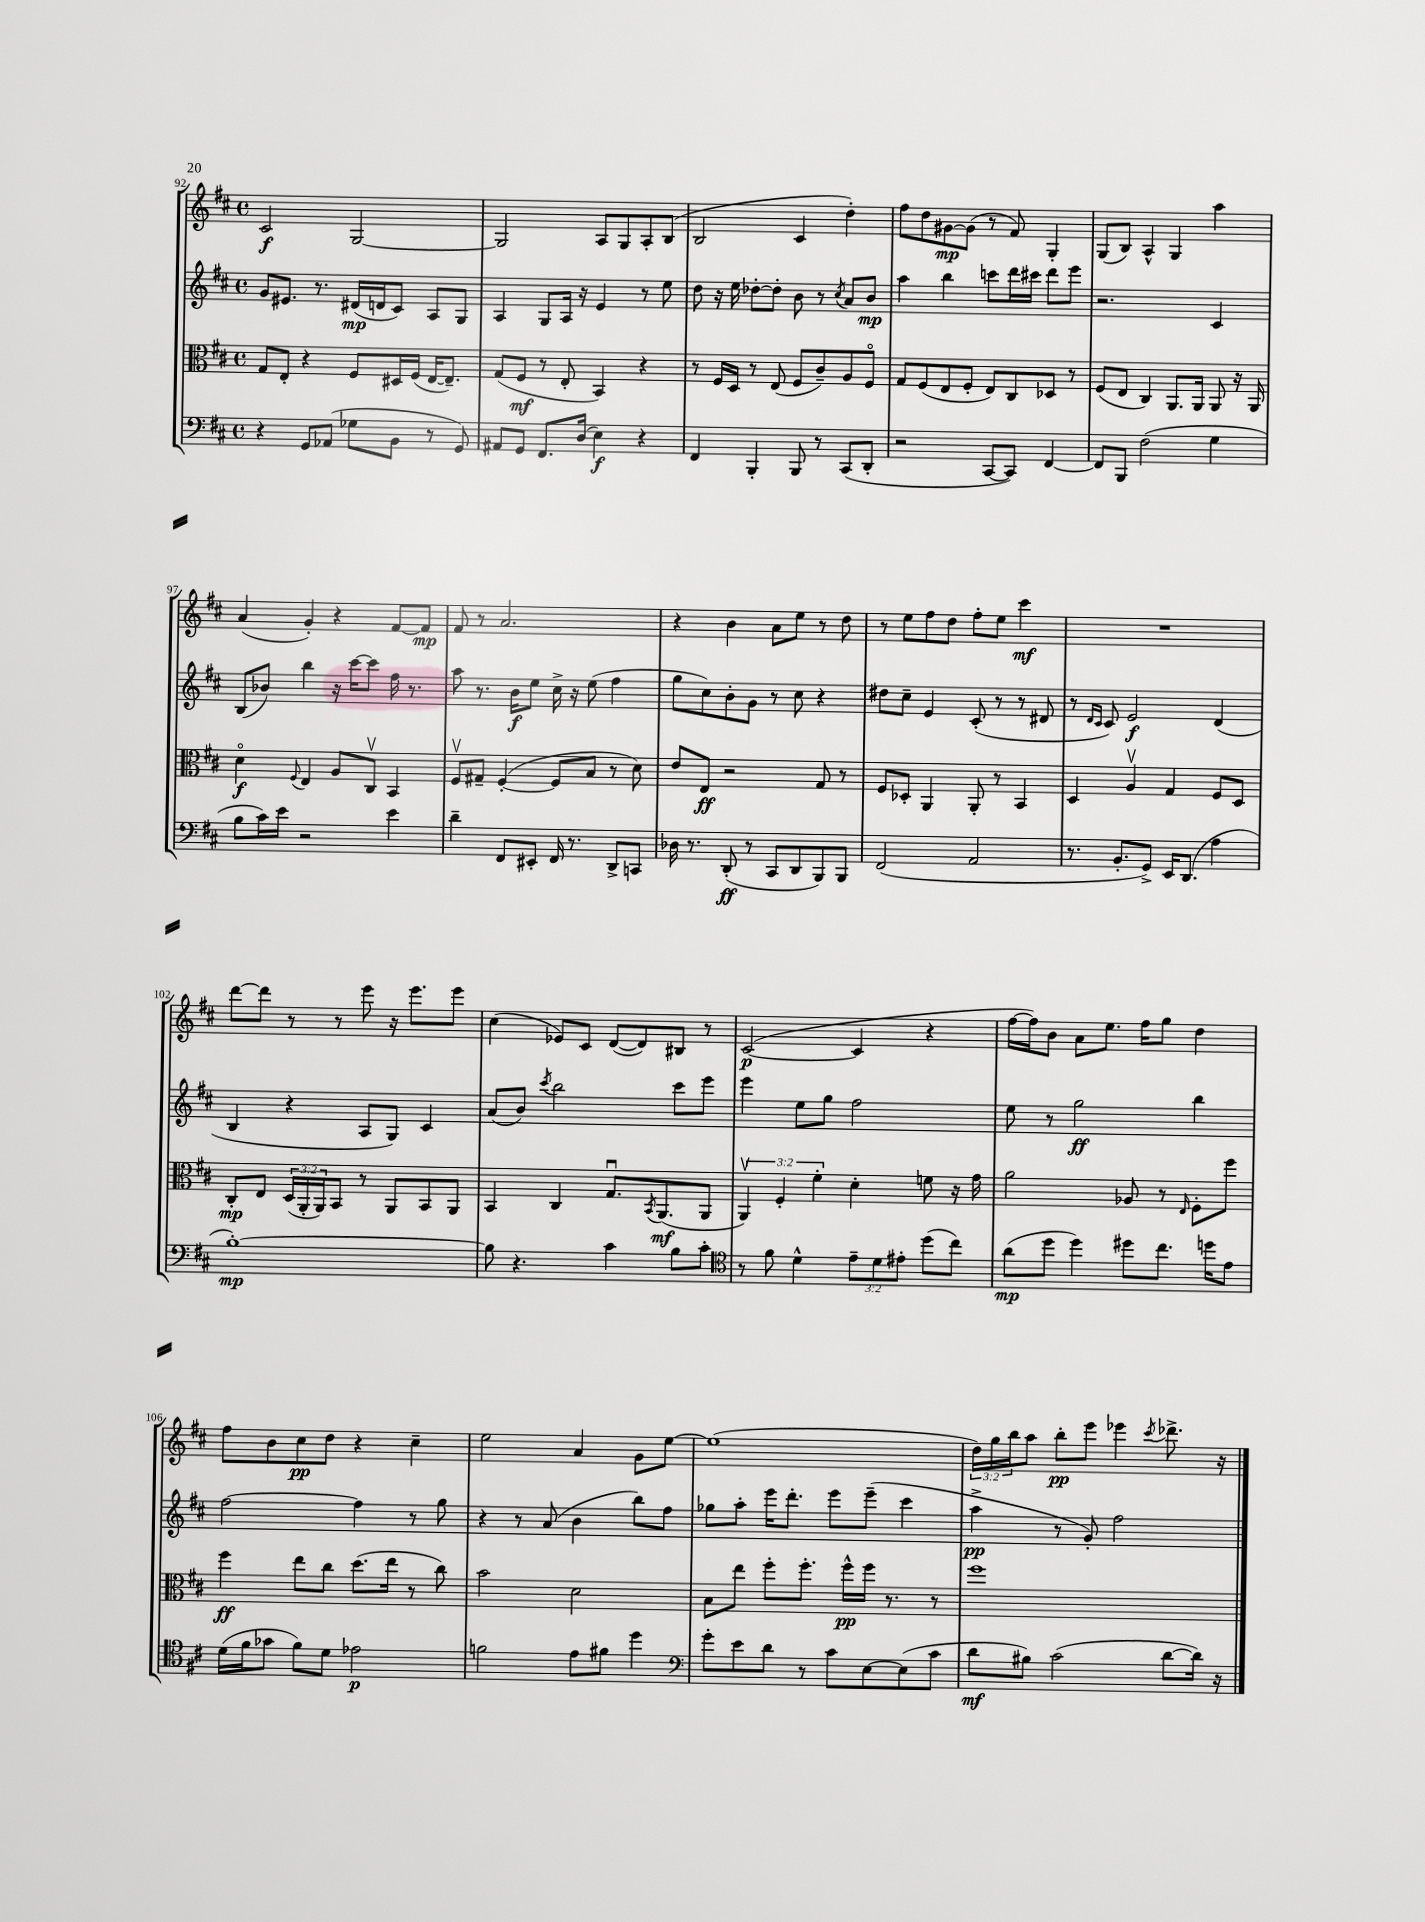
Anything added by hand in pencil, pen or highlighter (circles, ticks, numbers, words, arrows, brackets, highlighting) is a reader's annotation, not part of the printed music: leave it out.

**kern	**dynam	**kern	**dynam	**kern	**dynam	**kern	**dynam
*part4	*part4	*part3	*part3	*part2	*part2	*part1	*part1
*staff4	*staff4	*staff3	*staff3	*staff2	*staff2	*staff1	*staff1
*clefF4	*	*clefC3	*	*clefG2	*	*clefG2	*
*k[f#c#]	*	*k[f#c#]	*	*k[f#c#]	*	*k[f#c#]	*
*M4/4	*	*M4/4	*	*M4/4	*	*M4/4	*
*met(c)	*	*met(c)	*	*met(c)	*	*met(c)	*
=92	=92	=92	=92	=92	=92	=92	=92
4r	.	8G/L	.	8g/L	.	2c#/	f
.	.	8E'/J	.	8.e#X/J	.	.	.
8GG/L	.	4r	.	.	.	.	.
.	.	.	.	8.r	.	.	.
(8AA-X/J	.	.	.	.	.	.	.
8G-X\L	.	8F#/L	.	(16d#X/LL	mp	[2G/	.
.	.	.	.	16dn/J	.	.	.
8BB\J	.	16D#X/L	.	8c#/J)	.	.	.
.	.	(16F#/JJ	.	.	.	.	.
8r	.	[16E/KL	.	8A/L	.	.	.
.	.	8.E~/J])	.	.	.	.	.
8GG/)	.	.	.	8G/J	.	.	.
=93	=93	=93	=93	=93	=93	=93	=93
8AA#X/L	.	(8G/L	.	4A/	.	2G/]	.
8GG/J	.	8F#/J	mf	.	.	.	.
8.FF#/L	.	8r	.	8G/L	.	.	.
.	.	8E'/	.	16A/Jk	.	.	.
(16D/Jk	.	.	.	16r	.	.	.
4E\)	f	4BB/)	.	4e/	.	8A/L	.
.	.	.	.	.	.	8G/	.
4r	.	4r	.	8r	.	8A'/	.
.	.	.	.	8ee\	.	(8B/J	.
=94	=94	=94	=94	=94	=94	=94	=94
4FF#/	.	8r	.	8dd\	.	2B/	.
.	.	16F#/LL	.	16r	.	.	.
.	.	16D/JJ	.	16ee\	.	.	.
4BBB'/	.	8r	.	[8dd-X'\L	.	.	.
.	.	(8E/	.	8dd-'\J]	.	.	.
8BBB/	.	8F#/L	.	8b\	.	4c#/	.
8r	.	8c#~/)	.	8r	.	.	.
.	.	.	.	8qcc#/	.	.	.
(8CC#/L	.	8A/	.	8a/L	.	4dd'\)	.
8DD'/J	.	8F#/J	.	8b/J	mp	.	.
=95	=95	=95	=95	=95	=95	=95	=95
2r	.	8G/L	.	4aa\	.	8ff#\L	.
.	.	(8F#/	.	.	.	8dd\	.
.	.	8E/	.	4bb\	.	[8g#X\	mp
.	.	8F#'/J	.	.	.	(8g#\J]	.
[8CC#/L	.	8E/L)	.	8cccn\L	.	8r	.
8CC#/J])	.	8C#/	.	16ddd\L	.	8f#/)	.
.	.	.	.	16ccc#X\JJ	.	.	.
[4FF#/	.	8D-X/J	.	8ddd\L	.	4G'/	.
.	.	8r	.	8eee\J	.	.	.
=96	=96	=96	=96	=96	=96	=96	=96
8FF#/L]	.	(8F#/L	.	2.r	.	(8G/L	.
8BBB/J	.	8E/J	.	.	.	8B/J)	.
(2F#\	.	4C#/)	.	.	.	4A^^/	.
.	.	8.AA/L	.	.	.	4G/	.
.	.	16AA/Jk	.	.	.	.	.
4G\	.	8AA/	.	4c#/	.	4aa\	.
.	.	16r	.	.	.	.	.
.	.	16AA/	.	.	.	.	.
!!LO:LB:g=z
=97	=97	=97	=97	=97	=97	=97	=97
8B\L	.	4d\	f	(8B/L	.	(4a/	.
16c#\L)	.	.	.	8b-X/J)	.	.	.
16e\JJ	.	.	.	.	.	.	.
.	.	8qqF#/	.	.	.	.	.
2r	.	4E/	.	4bb\	.	4g'/)	.
.	.	8A/L	.	16r	.	4r	.
.	.	.	.	[16ccc#\KL	.	.	.
.	.	8C#v/J	.	8ccc#\J]	.	.	.
4e\	.	4BB/	.	16ff#\	.	[8f#/L	.
.	.	.	.	8.r	.	.	.
.	.	.	.	.	.	8f#/J]	mp
=98	=98	=98	=98	=98	=98	=98	=98
4d~\	.	8F#v/L	.	8aa\	.	8f#/	.
.	.	8G#X~/J	.	8.r	.	8r	.
8FF#/L	.	([4F#'/	.	.	.	2.a/	.
.	.	.	.	16b\KL	f	.	.
8EE#X'/J	.	.	.	8ee\J	.	.	.
16FF#/	.	8F#/L]	.	16cc#^\	.	.	.
8.r	.	.	.	16r	.	.	.
.	.	8B/J	.	(8ee\	.	.	.
8DD^/L	.	8r	.	4ff#\	.	.	.
8CCn/J	.	8d\)	.	.	.	.	.
=99	=99	=99	=99	=99	=99	=99	=99
16D-X\	.	8e/L	.	8gg\L	.	4r	.
8.r	.	.	.	.	.	.	.
.	.	8E/J	ff	8cc#\)	.	.	.
(8DD'/	ff	2r	.	8b'\	.	4b\	.
8r	.	.	.	8g\J	.	.	.
8CC#/L	.	.	.	8r	.	8a\L	.
8DD/	.	.	.	8cc#\	.	8ee\J	.
8BBB/)	.	8G/	.	4r	.	8r	.
8BBB/J	.	8r	.	.	.	8dd\	.
=100	=100	=100	=100	=100	=100	=100	=100
(2FF#/	.	8F#/L	.	8dd#X\L	.	8r	.
.	.	8D-X'/J	.	8cc#~\J	.	8ee\L	.
.	.	4AA/	.	4e/	.	8ff#\	.
.	.	.	.	.	.	8dd\J	.
2AA/	.	8AA'/	.	(8c#'/	.	8ff#'\L	.
.	.	8r	.	8r	.	8ee\J	.
.	.	4BB/	.	8r	.	4ccc#\	mf
.	.	.	.	8d#X/	.	.	.
=101	=101	=101	=101	=101	=101	=101	=101
8.r	.	4D/	.	8r	.	1r	.
.	.	.	.	16qqd/LL	.	.	.
.	.	.	.	16qqc#/JJ	.	.	.
.	.	.	.	8c#/)	.	.	.
8.BB'/L	.	.	.	.	.	.	.
.	.	4Av/	.	2e/	f	.	.
8GG^/J)	.	.	.	.	.	.	.
16EE/KL	.	4G/	.	.	.	.	.
(8.DD/J	.	.	.	.	.	.	.
4A\	.	8F#/L	.	(4d/	.	.	.
.	.	8D/J	.	.	.	.	.
!!LO:LB:g=z
=102	=102	=102	=102	=102	=102	=102	=102
[1B')	mp	8C#'/L	mp	4B/	.	[8ddd\L	.
.	.	8E/J	.	.	.	8ddd\J]	.
.	.	(24D/LL	.	4r	.	8r	.
.	.	24AA'/	.	.	.	.	.
.	.	24AA/J)	.	.	.	.	.
.	.	8BB/J	.	.	.	8r	.
.	.	8r	.	8A/L	.	8eee\	.
.	.	8AA/L	.	8G/J)	.	16r	.
.	.	.	.	.	.	8.eee\L	.
.	.	8BB/	.	4c#/	.	.	.
.	.	8AA/J	.	.	.	8eee\J	.
=103	=103	=103	=103	=103	=103	=103	=103
8B\]	.	4BB/	.	(8a/L	.	(4cc#\	.
4.r	.	.	.	8b/J)	.	.	.
.	.	.	.	8qccc#/	.	.	.
.	.	4C#/	.	2bb\	.	8e-X/L)	.
.	.	.	.	.	.	8c#/J	.
4c#\	.	8.Gu/L	.	.	.	([8d/L	.
.	.	.	.	.	.	8d/])	.
.	.	8qBB/	.	.	.	.	.
.	.	(8.AA/	mf	.	.	.	.
8B\L	.	.	.	8ccc#\L	.	8B#X/J	.
8c#'\J	.	8AA/J	.	8eee\J	.	8r	.
=104	=104	=104	=104	=104	=104	=104	=104
*clefC4	*	*	*	*	*	*	*
8r	.	6AAv/)	.	4eee\	.	([2c#/	p
8f#\	.	.	.	.	.	.	.
.	.	6F#'/	.	.	.	.	.
4d^^\	.	.	.	8ee\L	.	.	.
.	.	6f#'\	.	.	.	.	.
.	.	.	.	8gg\J	.	.	.
12e~\L	.	4d'\	.	2ff#\	.	4c#/]	.
12d\	.	.	.	.	.	.	.
12e#X'\J	.	.	.	.	.	.	.
(8dd\L	.	8fn\	.	.	.	4r	.
8cc#\J)	.	16r	.	.	.	.	.
.	.	16g\	.	.	.	.	.
=105	=105	=105	=105	=105	=105	=105	=105
(8a\L	mp	2a\	.	8ee\	.	[16ff#\LL	.
.	.	.	.	.	.	16ff#\J])	.
8dd\J	.	.	.	8r	.	8b\J	.
4dd\)	.	.	.	2gg\	ff	8a\L	.
.	.	.	.	.	.	8.ee\J	.
8dd#X\L	.	8A-X/	.	.	.	.	.
.	.	.	.	.	.	16ff#\KL	.
8.cc#\J	.	8r	.	.	.	8gg\J	.
.	.	16qqE/	.	.	.	.	.
.	.	8F#'\L	.	4bb\	.	4dd\	.
16ddn\KL	.	.	.	.	.	.	.
8e\J	.	8ff#\J	.	.	.	.	.
!!LO:LB:g=z
=106	=106	=106	=106	=106	=106	=106	=106
(16d\LL	.	4ff#\	ff	[2ff#\	.	8ff#\L	.
16f#\J	.	.	.	.	.	.	.
8g-X\J	.	.	.	.	.	8b\	.
8f#\L)	.	8ee\L	.	.	.	8cc#\	pp
8d\J	.	8cc#\J	.	.	.	8dd\J	.
2e-X\	p	(8.dd\L	.	4ff#\]	.	4r	.
.	.	16ee\Jk	.	.	.	.	.
.	.	8r	.	8r	.	4cc#~\	.
.	.	8cc#\)	.	8gg\	.	.	.
=107	=107	=107	=107	=107	=107	=107	=107
2fn\	.	2b\	.	4r	.	2ee\	.
.	.	.	.	8r	.	.	.
.	.	.	.	(8a/	.	.	.
8e\L	.	2d\	.	4b\	.	4a/	.
8f#X\J	.	.	.	.	.	.	.
4dd\	.	.	.	8bb\L)	.	8g\L	.
.	.	.	.	8ff#\J	.	[8ee\J	.
=108	=108	=108	=108	=108	=108	=108	=108
*clefF4	*	*	*	*	*	*	*
8g'\L	.	8B\L	.	8gg-X\L	.	(1ee]	.
8e\	.	8ee\J	.	8aa'\J	.	.	.
8d\J	.	8ff#'\L	.	16eee\KL	.	.	.
.	.	.	.	8.ddd'\J	.	.	.
8r	.	8.ff#'\J	.	.	.	.	.
8c#\L	.	.	.	8eee\L	.	.	.
.	.	16ff#^^\LL	pp	.	.	.	.
[8E\	.	16ff#\JJ	.	(8eee~\J	.	.	.
.	.	8.r	.	.	.	.	.
(8E\]	.	.	.	4ccc#\	.	.	.
8c#\J	.	8r	.	.	.	.	.
=109	=109	=109	=109	=109	=109	=109	=109
8d\L	mf	1ff#	.	4aa^\	pp	24dd\LL)	.
.	.	.	.	.	.	24gg\	.
.	.	.	.	.	.	24bb\J	.
8B#X\J)	.	.	.	.	.	8aa\J	.
(2c#\	.	.	.	8r	.	8bb'\L	pp
.	.	.	.	8g'/)	.	8eee\J	.
.	.	.	.	2ff#\	.	4eee-X\	.
.	.	.	.	.	.	8qccc#/	.
[8d\L	.	.	.	.	.	8.ddd-X^\	.
16d\Jk])	.	.	.	.	.	.	.
16r	.	.	.	.	.	16r	.
==	==	==	==	==	==	==	==
*-	*-	*-	*-	*-	*-	*-	*-
